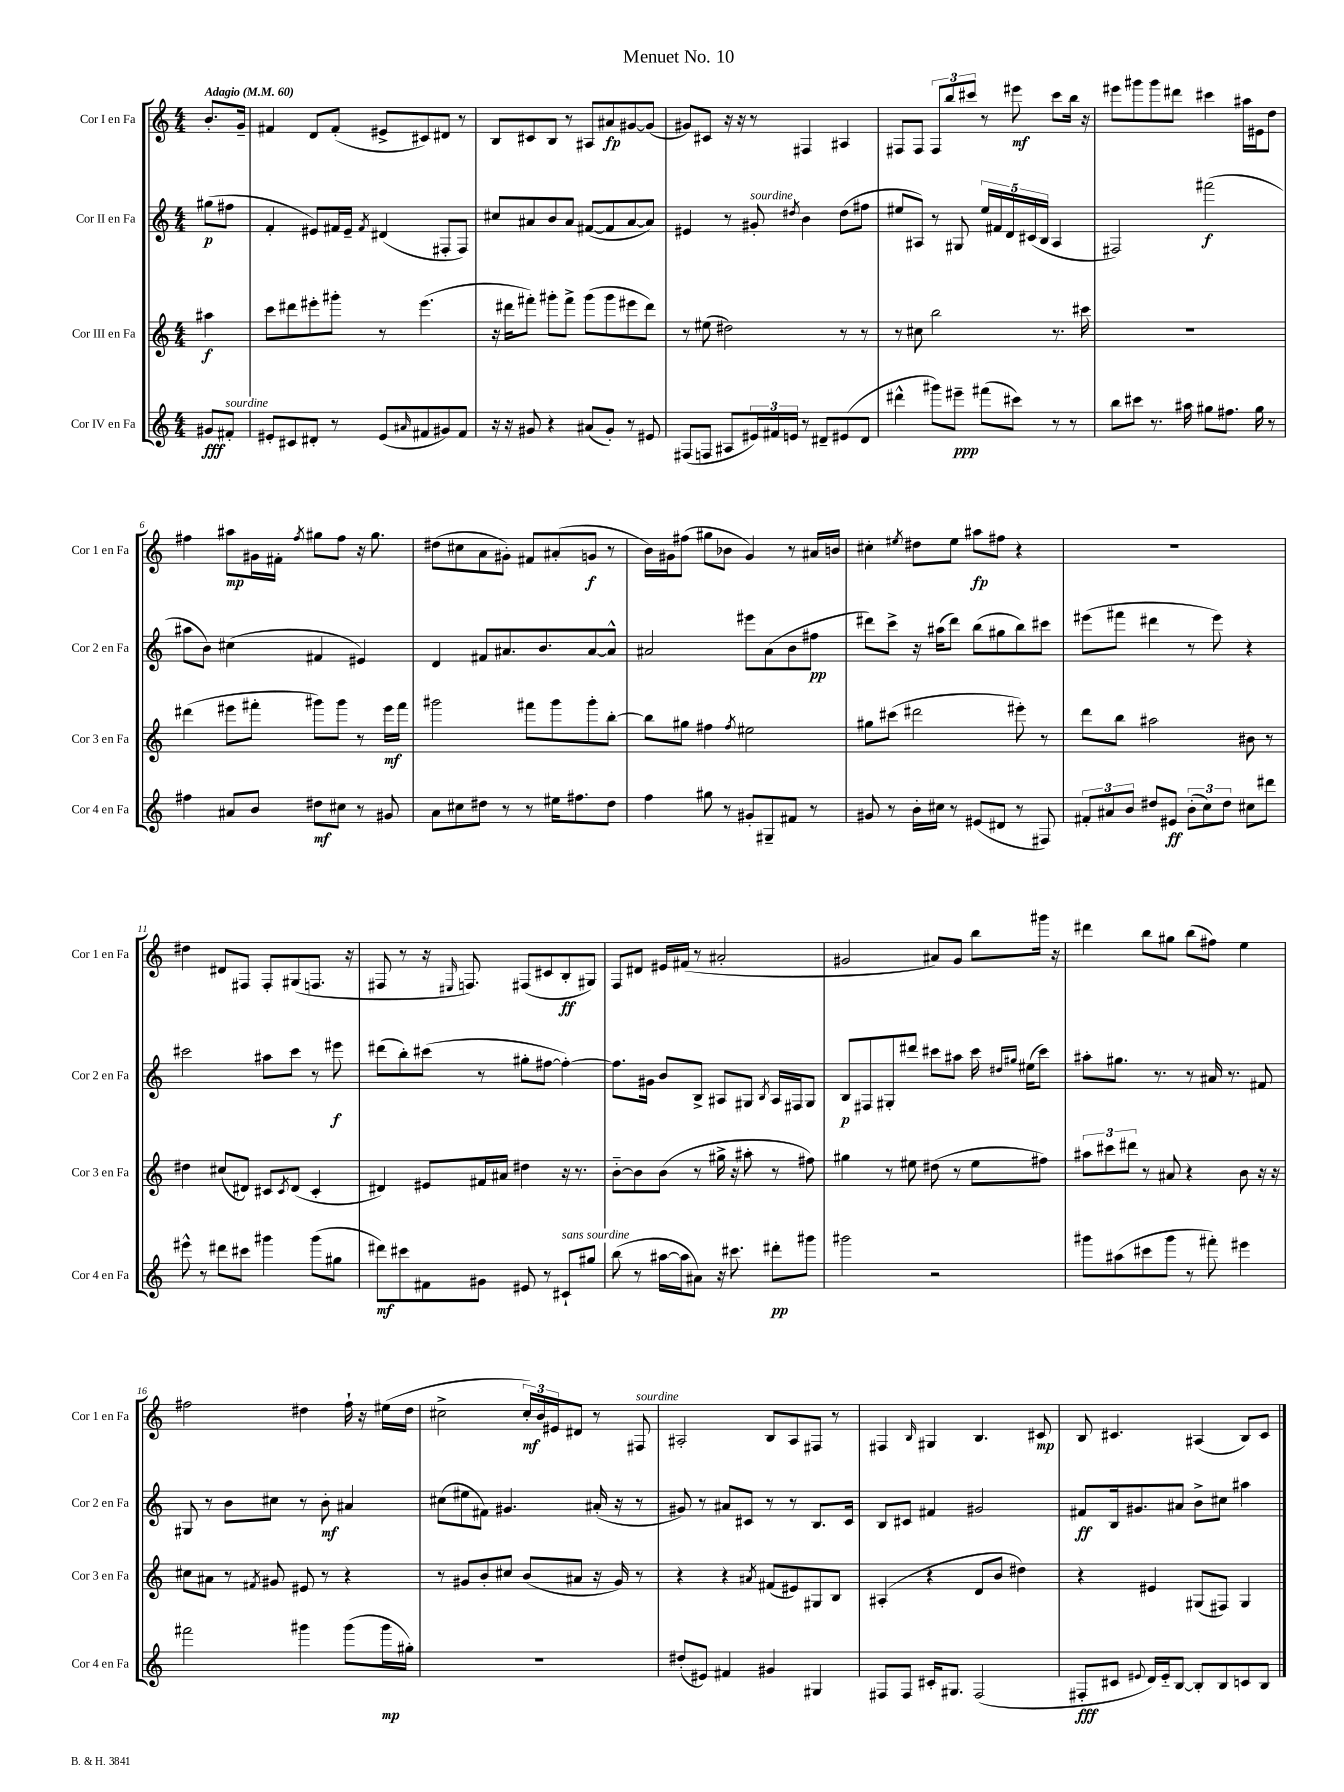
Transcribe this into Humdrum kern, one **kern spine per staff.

**kern	**kern	**kern	**kern
*staff4	*staff3	*staff2	*staff1
*clefG2	*clefG2	*clefG2	*clefG2
*k[]	*k[]	*k[]	*k[]
*M4/4	*M4/4	*M4/4	*M4/4
*MM60	*MM60	*MM60	*MM60
8g#	4aa#	(8gg#	8.b'
8f#'	.	8ff#	.
.	.	.	16g~
=	=	=	=
8e#'	8ccc	4f'	4f#
8c#	8ddd#	.	.
8d#'	8eee#'	8e#)	8d
8r	8ggg#'	16f#	(8f#'
.	.	16e#~	.
.	.	8qf#	.
(8e#	8r	(4d#	8e#^
16qqa#	.	.	.
8f#	(4.eee#	.	8c#)
8g#)	.	8F#'	8d#
8f#	.	8F#)	8r
=	=	=	=
16r	16r	8cc#	8B
16r	16ddd#	.	.
8g#	8fff#')	8a#	8c#
4r	8ggg#'	8b	8B
.	8fff#^	8a#	8r
(8a#	(8ggg#	([8f#	8A#
8g#')	8ggg#	8f#]	8a#
8r	8eee#	[8a#	[8g#
8e#	8ddd#)	8a#])	(8g#]
=	=	=	=
(8F#	8r	4e#	8g#)
8F	(8ee#	.	8c#
8A#	2dd#)	8r	16r
.	.	.	16r
24e#)	.	8g#'	8r
24f#	.	.	.
24e	.	.	.
.	.	8qdd#	.
8r	.	4b	4F#
8d#~	.	.	.
(8e#	8r	(8dd#	4A#
8d#	8r	8ff#	.
=	=	=	=
4ddd#^^	8r	8ee#	8F#
.	8cc#	8A#)	8F#
8ggg#)	2bb	8r	12F#
.	.	.	12bb
8eee#~	.	8G#	.
.	.	.	12ccc#
(8fff#	.	20ee#	8r
.	.	20f#	.
.	.	20d	.
8ccc#)	.	.	8eee#
.	.	(20c#	.
.	.	20B	.
8r	8.r	4A#	8ccc#
8r	.	.	16bb
.	16ccc#	.	16r
=	=	=	=
8bb	1r	2F#)	8eee#
8ccc#	.	.	8ggg#
8.r	.	.	8ggg#
.	.	.	8ddd#
16aa#	.	.	.
8gg#	.	(2fff#	4ccc#
8.ff#	.	.	.
.	.	.	16aa#
16gg#	.	.	16e#
8r	.	.	8dd
=	=	=	=
4ff#	(4ddd#	8aa#	4ff#
.	.	8b)	.
8a#	8eee#	(4cc#	8aa#
8b	8fff#'	.	16g#
.	.	.	16f#'
.	.	.	8qff#
8dd#	8ggg#)	4f#	8gg#
8cc#	8ggg#	.	8ff#
8r	8r	4e#)	16r
.	.	.	8.gg#
8g#	16eee#	.	.
.	16fff#	.	.
=	=	=	=
8a	2ggg#	4d	(8dd#
8cc#	.	.	8cc#
8dd#	.	8f#	8a
8r	.	8.a#	8g#')
8r	8fff#	.	8f#
.	.	8.b	.
16ee#	8ggg#	.	(8a#'
8.ff#	.	.	.
.	8ggg#'	[8a#	8g
8dd#	[8bb'	8a#^^]	8r
=	=	=	=
4ff	8bb]	2a#	16b)
.	.	.	16g#
.	8gg#	.	(8ff#
8gg#	4ff#	.	8gg#
8r	.	.	8b-
.	8qff#	.	.
8g#'	2ee#	8eee#	4g#)
8G#~	.	(8a#	.
8f#	.	8b	8r
8r	.	8ff#	16a#
.	.	.	16b
=	=	=	=
8g#	8gg#	8ddd#)	4cc#'
8r	(8ccc#	8ccc^	.
.	.	.	8qee#
16b'	2ddd#	16r	8dd#
16cc#	.	(16aa#	.
8r	.	8ddd#)	8ee#
(8e#	.	(8bb	8aa#
8d#	.	8gg#	8ff#
8r	8eee#')	8bb)	4r
8F#)	8r	8ccc#	.
=	=	=	=
12f#'	8ddd	(8eee#	1r
12a#	.	.	.
.	8bb	8fff#	.
12b	.	.	.
8dd#	2aa#	4ddd#	.
8e#	.	.	.
(12b'	.	8r	.
12cc)	.	.	.
.	.	8eee#)	.
12dd#	.	.	.
8cc#	8b#	4r	.
8ddd#	8r	.	.
=	=	=	=
8eee#^^	4dd#	2ccc#	4dd#
8r	.	.	.
8ddd#	(8cc#	.	8d#
8ccc#	8d#)	.	8F#
4ggg#	8c#	8aa#	8F#'
.	8qc#	.	.
.	(8d#	8ccc#	(8G#
(8ggg#	4c#'	8r	8.F
8gg#	.	8eee#	.
.	.	.	16r
=	=	=	=
8ddd#)	4d#)	(8ddd#	8F#
8ccc#	.	8bb')	8r
8f#	8e#	(8ccc#	16r
.	.	.	16qqE#
.	.	.	8.F)
8g#	16f#	8r	.
.	16a#	.	.
8e#	4dd#	8gg#'	(8F#
8r	.	[8ff#	8c#
8c#`	16r	4ff#'_)	8B'
.	8.r	.	.
8gg#	.	.	8G#)
=	=	=	=
(8bb	[8b'~	8.ff#]	8F
8r	8b]	.	8d#
.	.	16g#	.
[16aa#	(8b	8b	16e#
16aa#]	.	.	(16f#
8a#)	8r	8B^	8r
16r	16gg#^	8A#	2a#'
8.ccc#	16r	.	.
.	8aa#'	8G#	.
.	.	8qB	.
8ddd#'	8r	16A#	.
.	.	16F#	.
8ggg#	8ff#)	8G#	.
=	=	=	=
2ggg#	4gg#	8B	2g#
.	.	8F#	.
.	8r	8G#'	.
.	8ee#	8ddd#	.
2r	(8dd#	8ccc#	8a#)
.	8r	8aa#	8g#
.	8ee#	16ccc#	8bb
.	.	16qqdd#	.
.	.	16qqgg#	.
.	.	(16ee#	.
.	8ff#)	8ccc#)	16ggg#
.	.	.	16r
=	=	=	=
8ggg#	12aa#	8aa#'	4ddd#
.	12ccc#	.	.
(8aa#	.	8.gg#	.
.	12ddd#	.	.
8ccc#	8r	.	8bb
.	.	8.r	.
8ggg#	8a#	.	8gg#
8r	4r	8r	(8bb
8fff#')	.	16a#	8ff#)
.	.	8.r	.
4eee#	8b	.	4ee
.	16r	8f#	.
.	16r	.	.
=	=	=	=
2fff#	8cc#	8G#	2ff#
.	8a#	8r	.
.	8r	8b	.
.	8qf#	.	.
.	8g#	8cc#	.
4ggg#	8e#	8r	4dd#
.	8r	8b'	.
(8ggg#	4r	4a#	16ff#`
.	.	.	16r
16ggg#	.	.	(16ee#
16gg#')	.	.	16dd#
=	=	=	=
1r	8r	(8cc#	2cc#^
.	8g#	8ee#	.
.	8b'	8f#)	.
.	8cc#	4.g#	.
.	(8b	.	24cc#')
.	.	.	24b
.	.	.	24e#
.	8a#	.	8d#
.	16r	(16a#'	8r
.	16g#)	16r	.
.	8r	8r	8F#
=	=	=	=
(8dd#'	4r	8g#)	2A#'
8e#)	.	8r	.
4f#	4r	8a#	.
.	.	8c#	.
.	8qa#	.	.
4g#	(8f#	8r	8B
.	8e#)	8r	8A#
4G#	8G#	8.B	8F#
.	8B	.	8r
.	.	16c#	.
=	=	=	=
8F#	(4A#'	8B	4F#
8F#	.	8c#	.
.	.	.	16qqB
16c#'	4r	4f#	4G#
8.G#	.	.	.
(2F#	8d	2g#	4.B
.	8b	.	.
.	4dd#)	.	.
.	.	.	8c#
=	=	=	=
8F#'	4r	8f#	8B
8c#	.	16B	4.c#
.	.	8.g#	.
8qqe#	.	.	.
16d)	4e#	.	.
16e#'~	.	.	.
[8B	.	8a#	.
8B']	(8G#	8b^	(4A#
8B	8F#)	8cc#	.
8c	4G#	4aa#	8B)
8B	.	.	8c#
==	==	==	==
*-	*-	*-	*-
